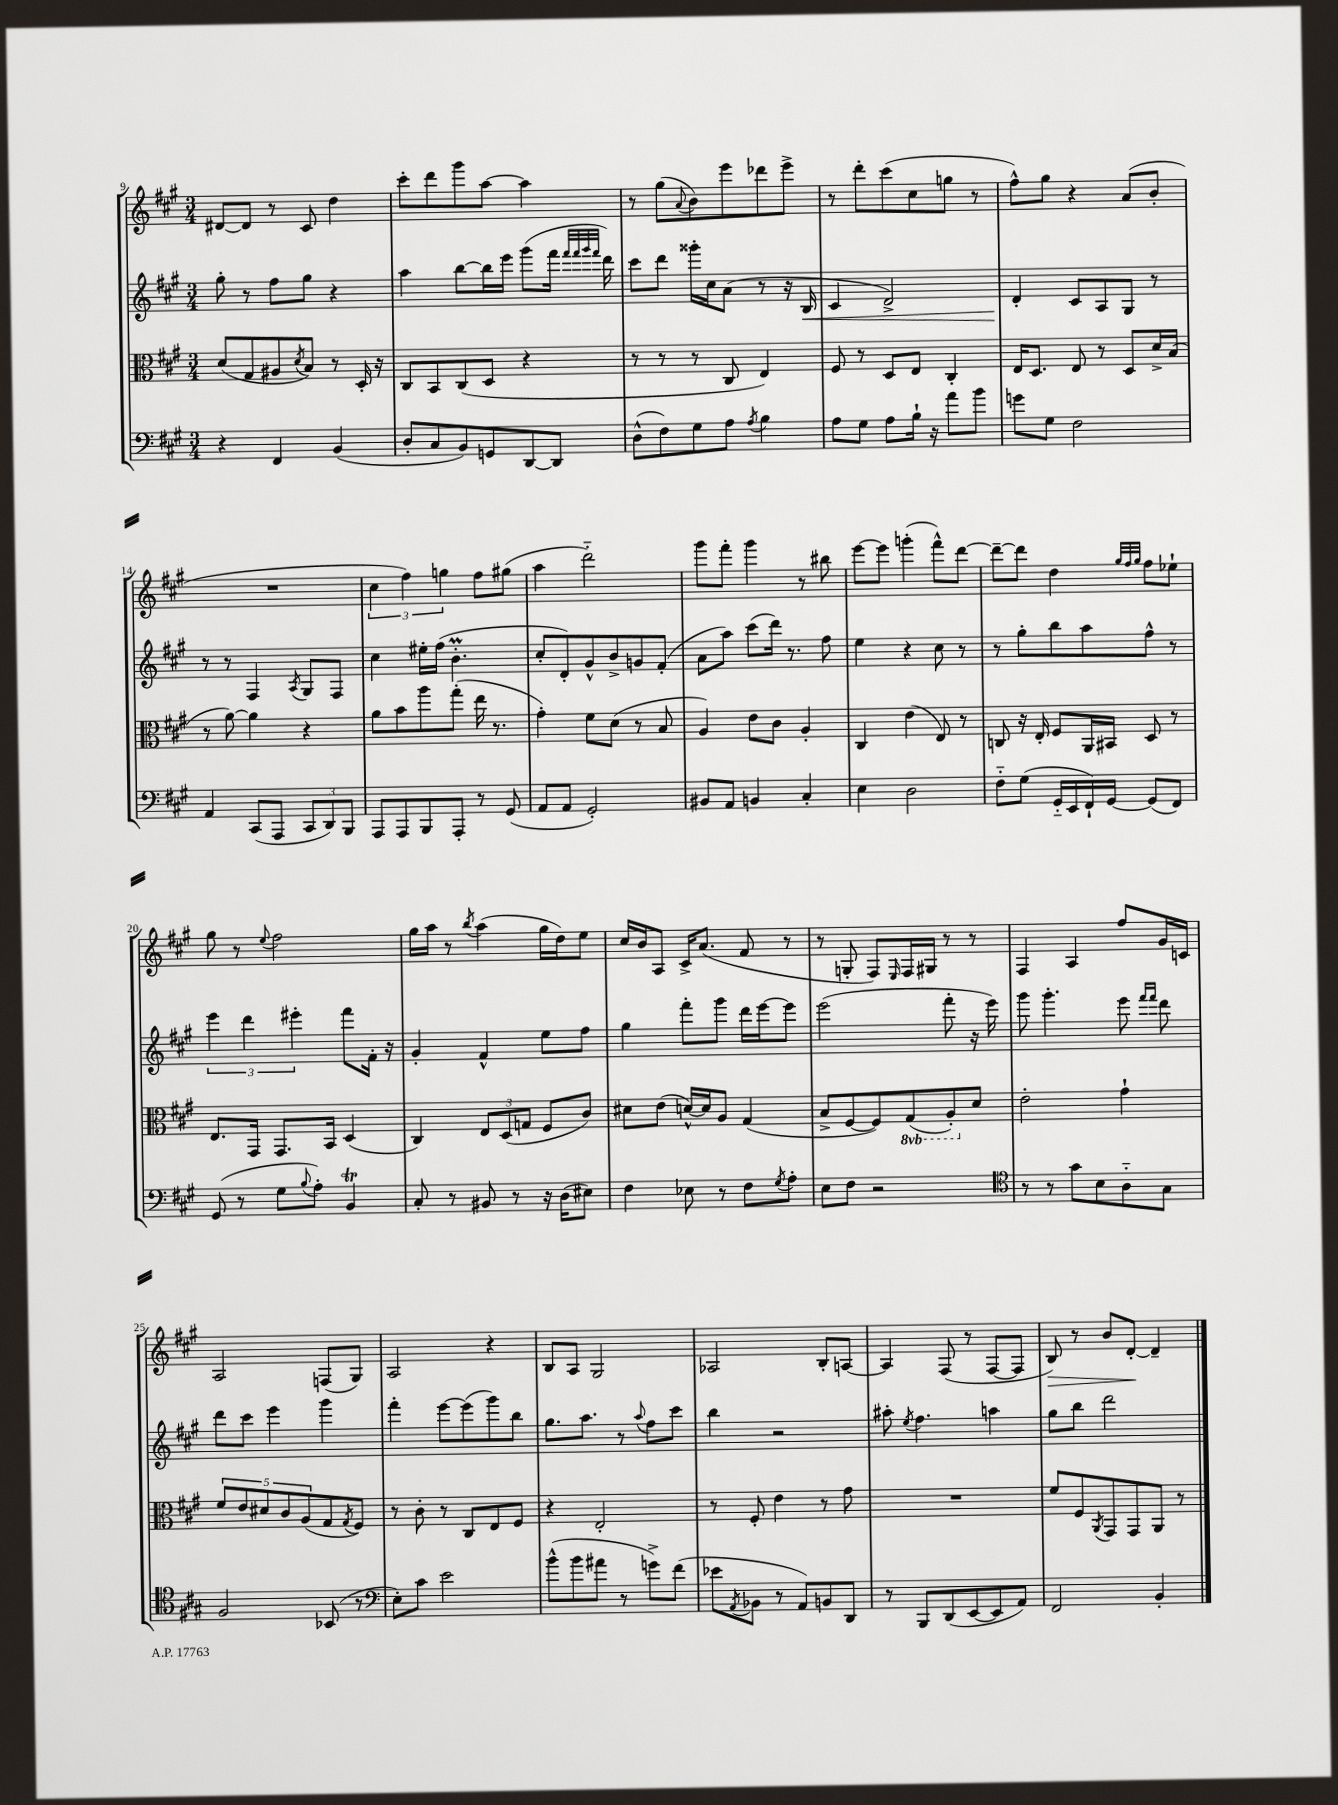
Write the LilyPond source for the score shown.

<<
\new StaffGroup <<
\new Staff = "s0" {
    \clef treble \key a \major \numericTimeSignature \time 3/4
    dis'8~ dis'8 r8 cis'8 d''4 |
    cis'''8-. d'''8 gis'''8 a''8~ a''4 |
    r8 gis''8( \appoggiatura { a'8 } b'8) e'''8 des'''8 e'''8-> |
    r8 d'''8-. cis'''8( cis''8 g''8 r8 |
    fis''8-^) gis''8 r4 a'8( b'8-. |
    R2. |
    \tuplet 3/2 { cis''4 fis''4) g''4 } fis''8 gis''8( |
    a''4 d'''2-_) |
    gis'''8 fis'''8-. gis'''4 r8 bis''8 |
    e'''8~ e'''8 g'''4-.( fis'''8-^) d'''8~ |
    d'''8~-- d'''8 d''4 \grace { gis''32 fis''32 gis''32 } fis''8 ees''8-! |
    gis''8 r8 \appoggiatura { e''8 } fis''2 |
    gis''16 a''16 r8 \acciaccatura { b''8 } a''4( gis''16 d''16) e''8 |
    cis''16 b'16 a8 cis'16-> a'8.( fis'8 r8 |
    r8 g8-. fis8) \grace { e16 } fis16 gis16 r8 r8 |
    fis4 a4 fis''8 gis'16 c'16 |
    a2 f8( gis8) |
    a2 r4 |
    b8 a8 gis2 |
    aes2 b8-. a8~ |
    a4 fis8( r8 fis8~ fis8 |
    b8\>) r8 b'8 d'8~-.\! d'4-- \bar "|." |
}
\new Staff = "s1" {
    \clef treble \key a \major \numericTimeSignature \time 3/4
    gis''8-. r8 fis''8 gis''8 r4 |
    a''4 b''8~ b''16 e'''16 gis'''8( fis'''16 \grace { fis'''32 fis'''32 gis'''32 fis'''32 } d'''16) |
    cis'''8 d'''8 gisis'''16-. cis''16 a'8( r8 r16 b16\< |
    cis'4 d'2->) |
    d'4-.\! cis'8 a8 gis8 r8 |
    r8 r8 fis4 \acciaccatura { a8 } gis8 fis8 |
    cis''4 eis''16-. fis''16( b'4.-.\prall |
    cis''8-. d'8-.) gis'8-^ b'8-> g'8 fis'8-.( |
    a'8 a''8) cis'''8( d'''16) r8. fis''8 |
    e''4 r4 cis''8 r8 |
    r8 gis''8-. b''8 a''8 fis''8-^ r8 |
    \tuplet 3/2 { e'''4 d'''4 eis'''4-. } fis'''8 fis'16-. r16 |
    gis'4-. fis'4-^ e''8 fis''8 |
    gis''4 fis'''8-. gis'''8 d'''16 e'''16~ e'''8 |
    e'''2( fis'''8-. r16 e'''16) |
    gis'''8 gis'''4.-. e'''8 \grace { fis'''16 fis'''16 } d'''8 |
    d'''8 cis'''8 e'''4 gis'''4 |
    fis'''4-. e'''8~ e'''8( gis'''8) b''8 |
    gis''8. a''8. r8 \appoggiatura { a''8 } fis''8 cis'''8 |
    b''4 r2 |
    ais''8-. \acciaccatura { e''8 } fis''4. a''4 |
    gis''8 b''8 d'''2 \bar "|." |
}
\new Staff = "s2" {
    \clef alto \key a \major \numericTimeSignature \time 3/4 \set Staff.ottavationMarkups = #ottavation-simple-ordinals
    d'8( gis8 ais8 \acciaccatura { d'8 } b8) r8 d16-. r16 |
    cis8 b,8 cis8( d8 r4 |
    r8 r8 r8 cis8 e4) |
    fis8 r8 d8 e8 cis4-. |
    e16 d8. e8 r8 d8 d'16-> b16( |
    r8 a'8~) a'4 r4 |
    a'8 b'8 a''8 gis''8-.( e''16 r8. |
    gis'4-.) fis'8 d'8( r8 b8 |
    a4) e'8 cis'8 a4-. |
    cis4 e'4( e8) r8 |
    c8 r16 e16-. fis8 a,16 bis,16 d8 r8 |
    e8. gis,16 gis,8. b,16 d4( |
    cis4) \tuplet 3/2 { e8 d8( g8 } fis8 cis'8) |
    dis'8 e'8( d'16~-^) d'16 a8 gis4( |
    b8-> fis8~ fis8) \ottava #-1 gis,8( a,8-.) \ottava #0 d'8 |
    e'2-. gis'4-! |
    \tuplet 5/4 { fis'8 e'8 dis'8 cis'8 a8( } gis8 \acciaccatura { gis8 } fis8) |
    r8 cis'8-. r8 cis8 e8 fis8 |
    r4 e2-. |
    r8 fis8-. e'4 r8 gis'8 |
    R2. |
    fis'8 fis8 \acciaccatura { a,8 } gis,8 gis,8 a,8 r8 \bar "|." |
}
\new Staff = "s3" {
    \clef bass \key a \major \numericTimeSignature \time 3/4
    r4 fis,4 b,4( |
    d8-. cis8 b,8) g,8 d,8~ d,8 |
    d8-^( fis8) gis8 a8 \acciaccatura { a8 } b4 |
    a8 gis8 a8 b16-! r16 a'8 b'8 |
    g'8 gis8 fis2 |
    a,4 cis,8( a,,8 \tuplet 3/2 { cis,8 d,8) b,,8 } |
    a,,8 a,,8 b,,8 a,,8-. r8 gis,8( |
    a,8 a,8 gis,2-.) |
    bis,8 a,8 b,4 cis4-. |
    e4 d2 |
    fis8-_ gis8( gis,16-_ e,16 fis,16-!) gis,16~ gis,8( fis,8) |
    gis,8( r8 gis8 \appoggiatura { b8 } a8-.) b,4\trill |
    cis8-. r8 bis,8 r8 r16 d16( eis8) |
    fis4 ees8 r8 fis8 \acciaccatura { gis8 } a8-. |
    e8 fis8 r2 |
    \clef tenor r8 r8 gis'8 b8 a8-_ gis8 |
    fis2 bes,8( r8 |
    \clef bass e8-.) cis'8 e'2 |
    b'8-^( b'8 ais'8 r8 g'8->) fis'8( |
    ees'8 \acciaccatura { a,8 } bes,8 r8 a,8) b,8 d,8 |
    r8 b,,8 d,8( e,8~ e,8 a,8) |
    fis,2 b,4-. \bar "|." |
}
>>
>>
\layout { \context { \Score currentBarNumber = #9 } }
